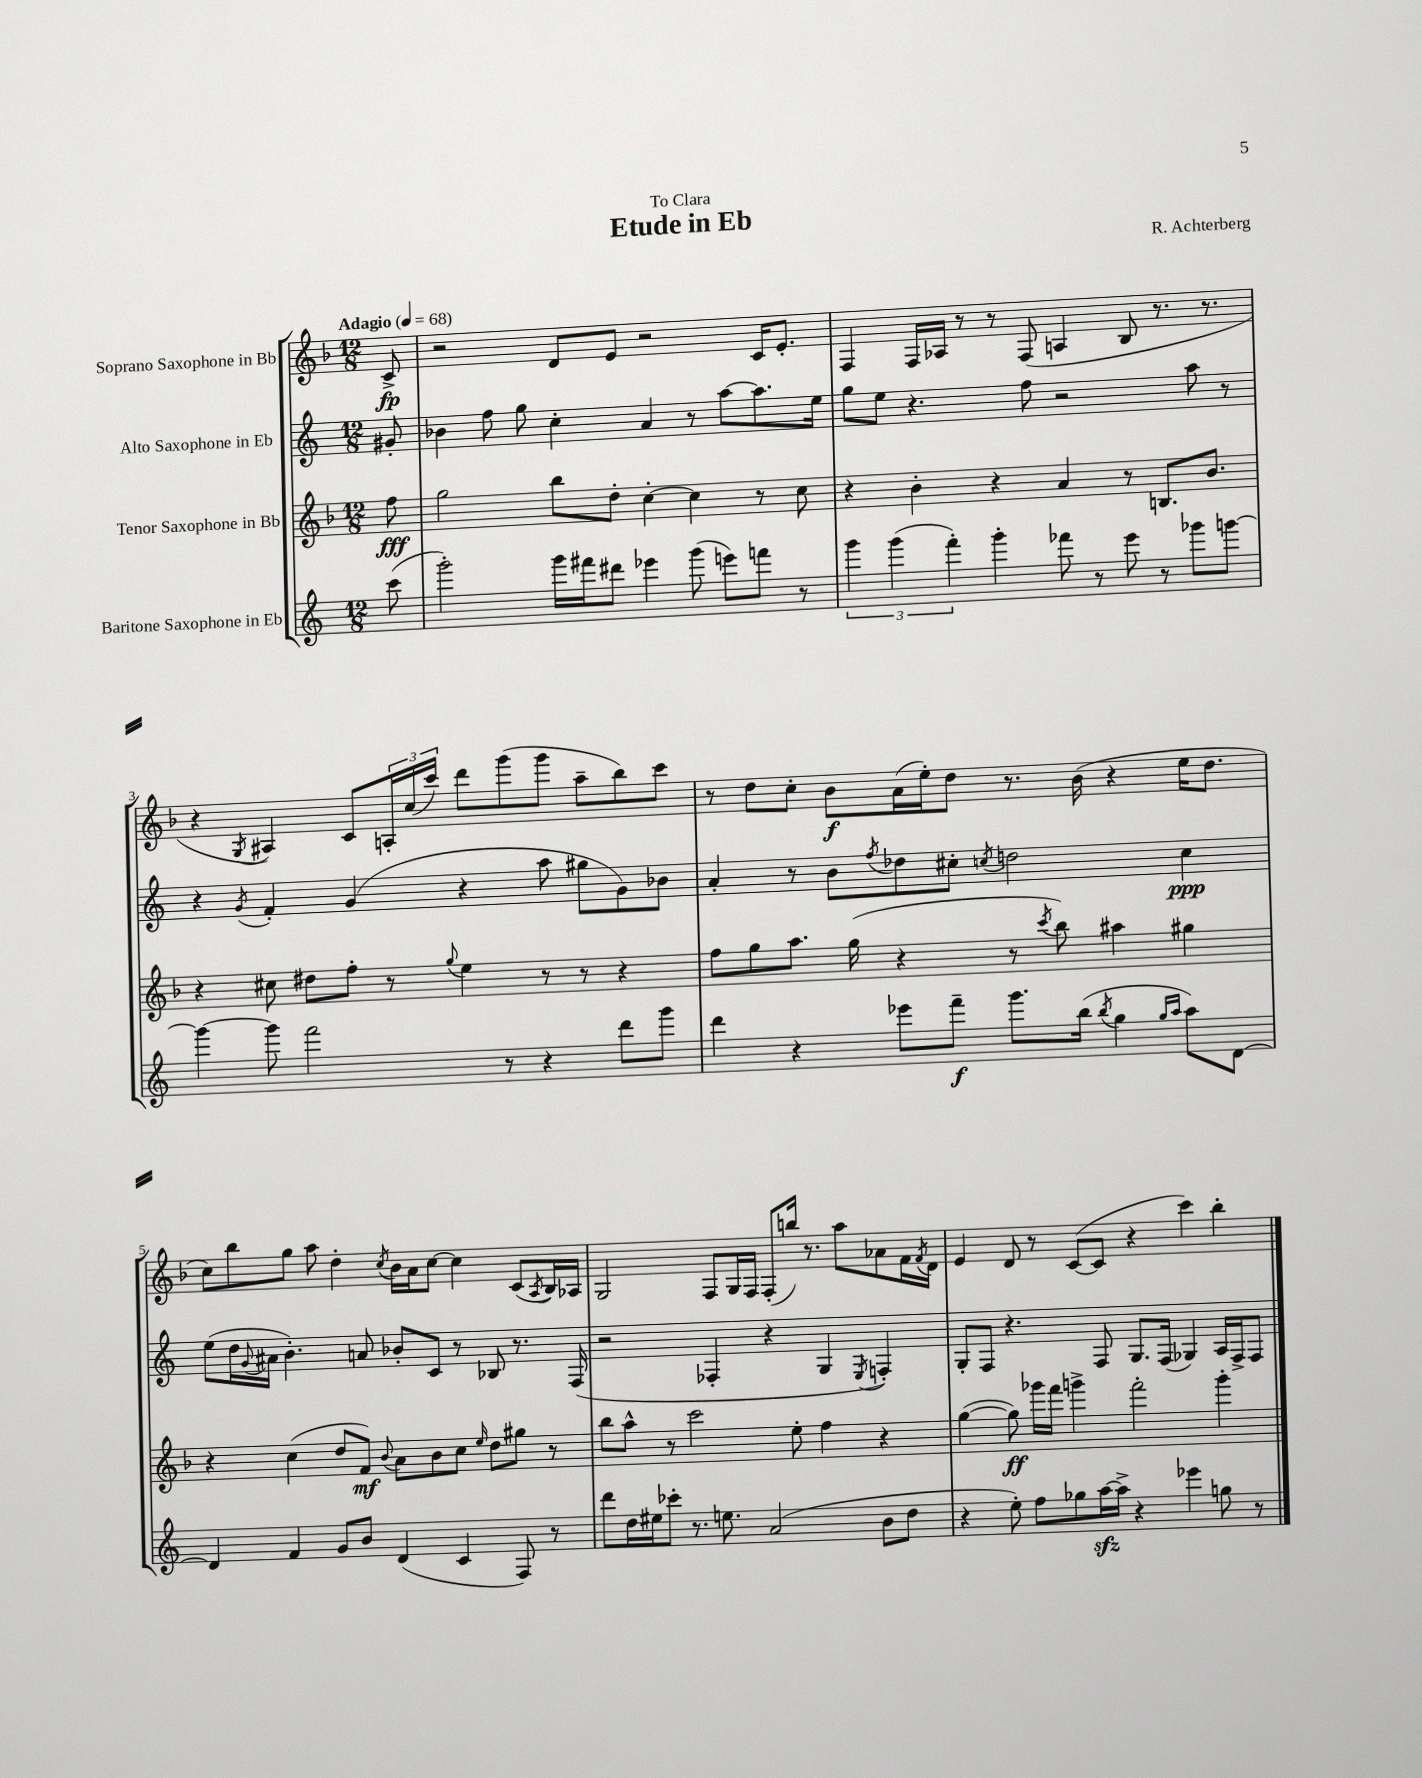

**kern	**kern	**kern	**kern
*staff4	*staff3	*staff2	*staff1
*clefG2	*clefG2	*clefG2	*clefG2
*k[]	*k[b-]	*k[]	*k[b-]
*M12/8	*M12/8	*M12/8	*M12/8
*MM68	*MM68	*MM68	*MM68
(8ccc	8ff	8g#'	8c^
=	=	=	=
2ggg')	2gg	4b-	2r
.	.	8ff	.
.	.	8gg	.
16ggg	8bb-	4cc'	8d
16fff#	.	.	.
8ddd#	8dd'	.	8e
4eee-	[4cc'	4a	2r
(8ggg	4cc]	8r	.
8eee)	.	[8aa	.
8fff	8r	8.aa]	16c
.	.	.	8.e'
8r	8cc	.	.
.	.	16ee	.
=	=	=	=
6ggg	4r	8gg	4F
.	.	8ee	.
(6ggg	.	.	.
.	4b-'	4.r	16F
.	.	.	16A-
6fff')	.	.	.
.	.	.	8r
4ggg'	4r	.	8r
.	.	8ff	(8F
8fff-	4a	2r	4A
8r	.	.	.
8eee	8r	.	8B-
8r	8.B	.	8.r
8ggg-	.	8aa	.
.	8.b-	.	8.r
[8ggg	.	8r	.
=	=	=	=
4ggg_	4r	4r	4r
.	.	8qg	8qG
8ggg]	8cc#	4f'	4A#)
2fff	8dd#	.	.
.	8ff'	(4g	8c
.	8r	.	24A'
.	.	.	(24cc
.	.	.	24ccc)
.	8qqgg	.	.
.	4ee	4r	8ddd
8r	.	.	(8ggg
4r	8r	8aa	8ggg
.	8r	8gg#	8aa~
8ddd	4r	8g)	8bb-)
8ggg	.	8b-	8ccc
=	=	=	=
4ddd	8ff	4a'	8r
.	8gg	.	8dd
4r	8.aa	8r	8cc'
.	.	8b	8b-
.	(16gg	.	.
.	.	8qff	.
8eee-	4r	8dd-	(16a
.	.	.	16ee')
8fff~	.	8cc#'	8dd
.	.	8qcc	.
8.ggg	8r	2dd	8.r
.	8qccc	.	.
.	8bb-)	.	.
(16bb	.	.	(16b-
8qbb	.	.	.
4gg	4aa#	.	4r
16qqgg	.	.	.
16qqaa	.	.	.
8aa)	4gg#	4cc	16ee
.	.	.	8.dd
[8d	.	.	.
=	=	=	=
4d]	4r	(8ee	8cc)
.	.	16dd	8bb-
.	.	8qqg	.
.	.	16a#	.
4f	(4cc	4.b')	8gg
.	.	.	8aa
8g	8dd	.	4dd'
8b	8f)	8a	.
.	8qqb-	.	8qcc
(4d	8a	8b-'	16b-
.	.	.	16a
.	8b-	8c	[8cc
4c	8cc	8r	4cc]
.	16qqee	.	.
.	8dd	8B-	.
8F)	8gg#	8.r	(8c
.	.	.	8qA
8r	8r	.	16B-)
.	.	(16F	16A-
=	=	=	=
8ddd	8bb-	2r	2G
16dd	8aa^^	.	.
16ee#	.	.	.
8ccc-'	8r	.	.
8.r	2ccc	.	.
.	.	4F-'	8F
8.ee	.	.	.
.	.	.	16G
.	.	.	16F
(2a	.	4r	(8F'
.	8ee'	.	16bb)
.	.	.	8.r
.	4ff	4G	.
.	.	.	8aa
.	.	8qE	.
8b	4r	4F')	8a-
8dd	.	.	16f
.	.	.	8qf
.	.	.	16d
=	=	=	=
4r	([4gg	8G'	4e
.	.	8F	.
8ee')	8gg])	4.r	8d
8ff	16ggg-	.	8r
.	16fff	.	.
8gg-	4ggg^	.	([8c
[16aa	.	8F	8c]
16aa^]	.	.	.
4r	2fff'	8.G	4r
.	.	(16F	.
4eee-	.	4G-)	4ccc)
8gg	4ggg'	16A	4bb-'
.	.	16F^	.
8r	.	8F	.
==	==	==	==
*-	*-	*-	*-
